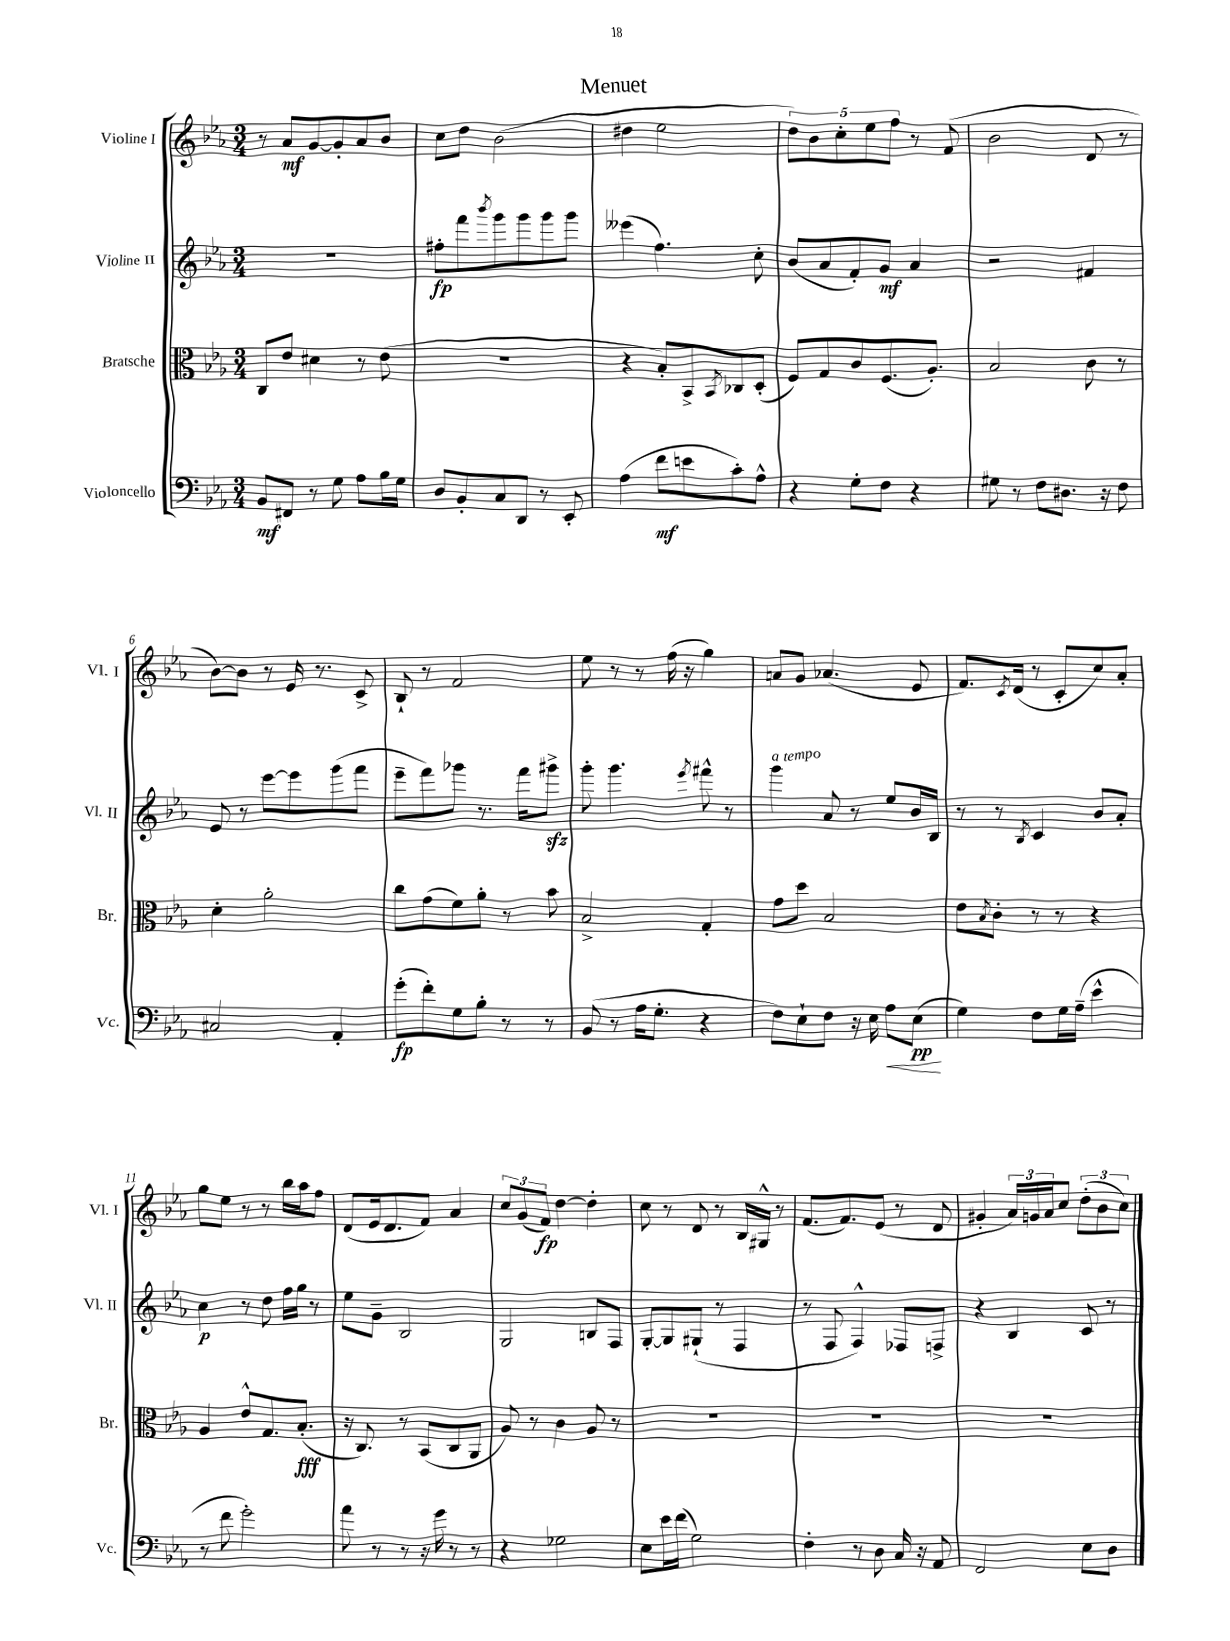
\header { title = "Menuet" }
<<
\new StaffGroup <<
\new Staff = "s0" \with { instrumentName = "Violine I" shortInstrumentName = "Vl. I" } {
    \clef treble \key ees \major \numericTimeSignature \time 3/4
    r8 aes'8\mf g'8~ g'8-. aes'8 bes'8 |
    c''8 d''8 bes'2( |
    dis''4 ees''2 |
    \tuplet 5/4 { d''8) bes'8 c''8-. ees''8 f''8 } r8 f'8( |
    bes'2 d'8 r8 |
    bes'8~) bes'8 r8 ees'16 r8. c'8-> |
    bes8-! r8 f'2 |
    ees''8 r8 r8 f''16( r16 g''4) |
    a'8 g'8 aes'4.( ees'8 |
    f'8.) \acciaccatura { c'8 } d'16( r8 c'8-. c''8) aes'8-. |
    g''8 ees''8 r8 r8 bes''16 aes''16 f''8 |
    d'8( ees'16 d'8. f'8) aes'4 |
    \tuplet 3/2 { c''8 g'8( f'8\fp) } d''4~ d''4-. |
    c''8 r8 d'8 r8 bes16 gis16-^ r8 |
    f'8.( f'8.) ees'8( r8 d'8 |
    gis'4-. \tuplet 3/2 { aes'16) g'16 aes'16 } c''8 \tuplet 3/2 { d''8-.( bes'8 c''8) } \bar "|." |
}
\new Staff = "s1" \with { instrumentName = "Violine II" shortInstrumentName = "Vl. II" } {
    \clef treble \key ees \major \numericTimeSignature \time 3/4
    R2. |
    fis''8-.\fp f'''8 \acciaccatura { bes'''8 } g'''8 g'''8 g'''8 g'''8 |
    eeses'''4( f''4.) c''8-. |
    bes'8( aes'8 f'8-.) g'8\mf aes'4 |
    r2 fis'4 |
    ees'8 r8 ees'''8~ ees'''8 g'''8( f'''8 |
    ees'''8-- f'''8) ges'''8 r8. f'''16 gis'''8->\sfz |
    g'''8-. g'''4. \acciaccatura { ees'''8 } fis'''8-^ r8 |
    g'''4^\markup { \italic "a tempo" } aes'8 r8 ees''8 bes'16 bes16 |
    r8 r8 \acciaccatura { bes8 } c'4 bes'8 aes'8-. |
    c''4\p r8 d''8 f''16 g''16 r8 |
    ees''8 g'8-- bes2 |
    g2 b8 f8 |
    g8~-. g8 gis8-!( r8 f4 |
    r8 f8 f4-^) fes8 f8-> |
    r4 bes4 c'8 r8 \bar "|." |
}
\new Staff = "s2" \with { instrumentName = "Bratsche" shortInstrumentName = "Br." } {
    \clef alto \key ees \major \numericTimeSignature \time 3/4
    c8 ees'8 dis'4 r8 ees'8( |
    R2. |
    r4 bes8-.) bes,8-> \acciaccatura { bes,8 } ces8 d8-.( |
    f8) g8 c'8 f8.( aes8.-.) |
    bes2 c'8 r8 |
    d'4-. aes'2-. |
    c''8 g'8( f'8) aes'8-. r8 bes'8 |
    bes2-> g4-. |
    g'8 d''8 bes2 |
    ees'8 \acciaccatura { bes8 } c'8-. r8 r8 r4 |
    aes4 ees'8-^ g8. bes8.-.\fff( |
    r16 c8.) r8 bes,8( c8 aes,8 |
    aes8) r8 c'4 aes8 r8 |
    R2. |
    R2. |
    R2. \bar "|." |
}
\new Staff = "s3" \with { instrumentName = "Violoncello" shortInstrumentName = "Vc." } {
    \clef bass \key ees \major \numericTimeSignature \time 3/4
    bes,8\mf fis,8 r8 g8 aes8 bes16 g16 |
    d8 bes,8-. c8 d,8 r8 ees,8-. |
    aes4( f'8\mf e'8 c'8-.) aes8-^ |
    r4 g8-. f8 r4 |
    gis8 r8 f8 dis8. r16 f8 |
    cis2 aes,4-. |
    g'8-.\fp( f'8-.) g8 bes8-. r8 r8 |
    bes,8( r8 aes16 g8.-. r4 |
    f8) ees8-! f8 r16 ees16 aes8\< ees8\pp\!( |
    g4) f8 g16 aes16--( ees'4-^ |
    r8 f'8 g'2-.) |
    aes'8 r8 r8 r16 g'16 r8 r8 |
    r4 ges2 |
    ees8 ees'16 f'16( g2) |
    f4-. r8 d8 c16 r16 aes,8 |
    f,2 ees8 d8 \bar "|." |
}
>>
>>
